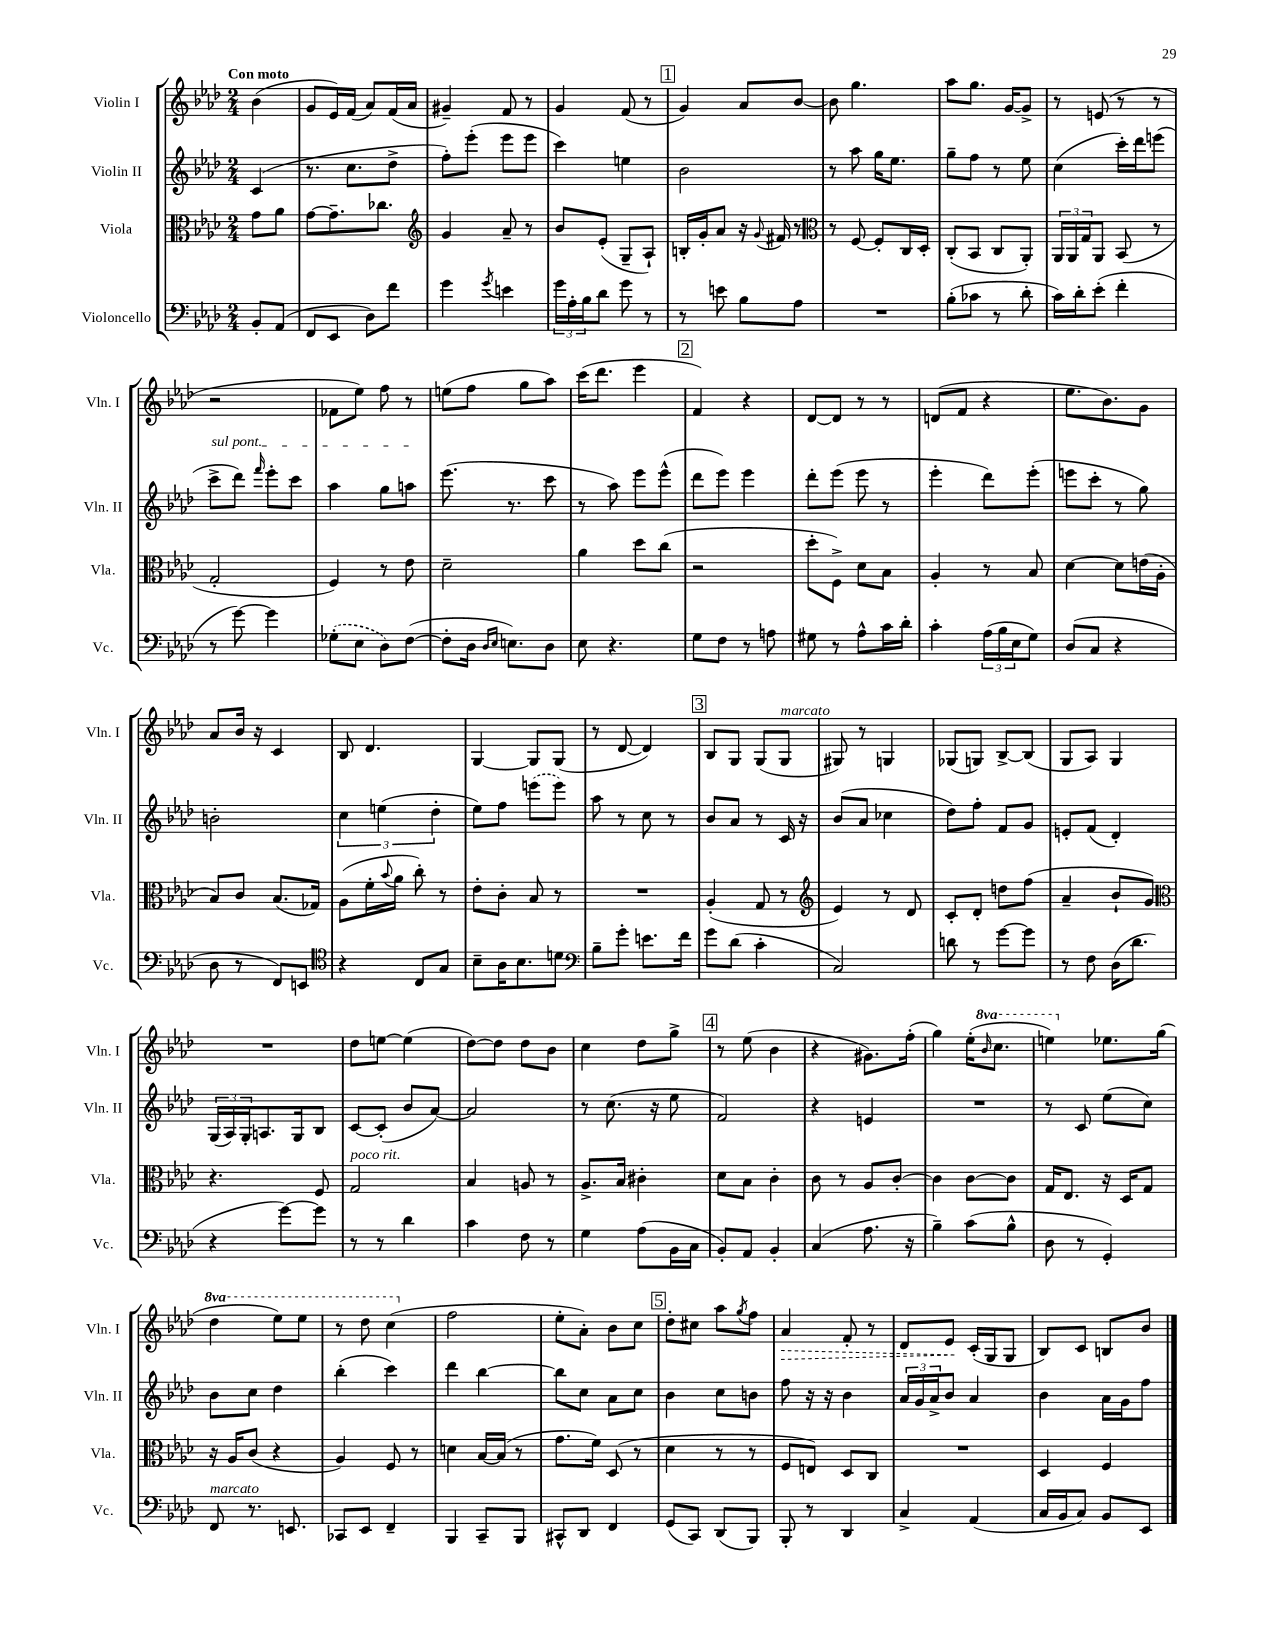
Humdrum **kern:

**kern	**kern	**kern	**kern
*staff4	*staff3	*staff2	*staff1
*clefF4	*clefC3	*clefG2	*clefG2
*k[b-e-a-d-]	*k[b-e-a-d-]	*k[b-e-a-d-]	*k[b-e-a-d-]
*M2/4	*M2/4	*M2/4	*M2/4
8BB-'	8g	(4c	(4b-
(8AA-	8a-	.	.
=	=	=	=
8FF	[8g	8.r	8g
8EE-	8.g~]	.	16e-)
.	.	8.cc	(16f
8D-)	.	.	8a-)
.	8.cc-	.	.
8f	.	8dd-^	(16f
.	.	.	16a-
=	=	=	=
*	*clefG2	*	*
4g	4g	8ff')	4g#~)
.	.	(8eee-'	.
8qg	.	.	.
4e	8a-~	8eee-	8f
.	8r	8eee-	8r
=	=	=	=
24g	8b-	4ccc)	4g
24A-'	.	.	.
24B-	.	.	.
8d-	(8e-'	.	.
8g	8G~	4ee	(8f
8r	8A-`)	.	8r
=	=	=	=
8r	16B'	2b-	4g)
.	16g'	.	.
8e	8a-	.	.
8B-	16r	.	8a-
.	8qqg	.	.
.	16f#	.	.
8A-	8r	.	[8b-
=	=	=	=
*	*clefC3	*	*
2r	8r	8r	8b-]
.	[8F	8aa-	4.gg
.	8F']	16gg	.
.	.	8.ee-	.
.	16C	.	.
.	16D-'	.	.
=	=	=	=
(8B-'	(8C'	8gg~	8aa-
8c-	8BB-	8ff	8.gg
8r	8C	8r	.
.	.	.	[16g
8d-'	8AA-')	8ee-	8g^]
=	=	=	=
16c)	24AA-	(4cc	8r
.	24AA-	.	.
16d-'	.	.	.
.	24G	.	.
(8e-'	8AA-	.	(8e
4f'	(8BB-	16ccc')	8r
.	.	16ddd-	.
.	8r	(8eee	8r
=	=	=	=
8r	2G'	8ccc^	2r
[8g)	.	8ddd-)	.
.	.	16qqfff	.
4g]	.	8eee-'	.
.	.	8ccc	.
=	=	=	=
(8G-'	4F)	4aa-	8f-
8E-	.	.	8ee-)
8D-)	8r	8gg	8ff
([8F	8e-	8aa	8r
=	=	=	=
8F']	2d-~	(8.eee-	(8ee
16D-	.	.	8ff
16qqD-	.	.	.
16qqE-	.	.	.
8.E)	.	8.r	.
.	.	.	8gg
8D-	.	8ccc	8aa-)
=	=	=	=
8E-	4a-	8r	(16ccc
.	.	.	8.ddd-
4.r	.	8aa-)	.
.	8dd-	8eee-	4eee-
.	(8cc	(8eee-^^	.
=	=	=	=
8G	2r	8ddd-	4f)
8F	.	8eee-)	.
8r	.	4eee-	4r
8A	.	.	.
=	=	=	=
8G#	8dd-'	8ddd-'	[8d-
8r	8F^)	(8eee-	8d-]
8A-^^	8d-	8eee-	8r
16c	8B-	8r	8r
16d-'	.	.	.
=	=	=	=
4c'	4A-'	4eee-'	(8d
.	.	.	8f
(24A-	8r	8ddd-)	4r
24B-	.	.	.
24E-	.	.	.
8G)	8B-	(8eee-'	.
=	=	=	=
(8D-	[4d-	8eee	8.ee-
8C	.	8ccc'	.
.	.	.	8.b-)
4r	8d-]	8r	.
.	(16e	8gg)	8g
.	16A-'	.	.
=	=	=	=
8D-	8B-)	2b'	8a-
8r	8c	.	16b-
.	.	.	16r
8FF)	(8.B-	.	4c
8EE	.	.	.
.	16G-)	.	.
=	=	=	=
*clefC4	*	*	*
4r	(8A-	6cc	8B-
.	16f'	.	4.d-
.	.	(6ee	.
.	8qqb-	.	.
.	16a-	.	.
8C	8cc')	.	.
.	.	6dd-'	.
8G	8r	.	.
=	=	=	=
8B-~	8e-'	8ee-)	[4G
16A-	8c'	8ff	.
8.B-	.	.	.
.	8B-	(8eee	8G]
8d	8r	8eee)	(8G
=	=	=	=
*clefF4	*	*	*
8B-~	2r	8aa-	8r
8g'	.	8r	[8d-
8.e	.	8cc	4d-])
.	.	8r	.
16f	.	.	.
=	=	=	=
8g	(4A-'	8b-	8B-
(8d-	.	8a-	8G
4c'	8G	8r	(8G
.	8r	16c	8G
.	.	16r	.
=	=	=	=
*	*clefG2	*	*
2C)	4e-)	(8b-	8G#)
.	.	8a-	8r
.	8r	4cc-	4G
.	8d-	.	.
=	=	=	=
8d	8c'	8dd-)	(8G-
8r	8d-'	8ff'	8G)
[8g	8dd	8f	[8B-^
8g]	(8ff	8g	(8B-]
=	=	=	=
8r	4a-~	8e'	8G
8F	.	(8f	8A-)
(16D-	8b-`	4d-')	4G
8.d-	.	.	.
.	8g)	.	.
=	=	=	=
*	*clefC3	*	*
4r	4.r	(24G	2r
.	.	24A-)	.
.	.	24G'	.
.	.	8.A	.
[8g)	.	.	.
.	.	16G	.
8g]	8F	8B-	.
=	=	=	=
8r	2G	[8c	8dd-
8r	.	(8c']	[8ee
4d-	.	8b-	(4ee]
.	.	[8a-)	.
=	=	=	=
4c	4B-	2a-]	[8dd-)
.	.	.	8dd-]
8F	8A	.	8dd-
8r	8r	.	8b-
=	=	=	=
4G	8.A-^	8r	4cc
.	.	(8.cc	.
.	16B-	.	.
(8A-	4c#'	.	8dd-
.	.	16r	.
16BB-	.	8ee-	8gg^
16C	.	.	.
=	=	=	=
8BB-')	8d-	2f)	8r
8AA-	8B-	.	(8ee-
4BB-'	4c'	.	4b-
=	=	=	=
(4C	8c	4r	4r
.	8r	.	.
8.A-	8A-	4e	8.g#)
.	[8c'	.	.
16r	.	.	(16ff'
=	=	=	=
4B-~)	4c]	2r	4gg)
(8c	[8c	.	(16ee-'
.	.	.	16qqbb-
.	.	.	8.ccc
8B-^^	8c]	.	.
=	=	=	=
8D-	16G	8r	4eee)
.	8.E-	.	.
8r	.	8c	.
4GG')	16r	(8ee-	8.ee-
.	16D-	.	.
.	8G	8cc)	.
.	.	.	(16gg
=	=	=	=
8FF	16r	8b-	4ddd-
.	16A-	.	.
8.r	(8c	8cc	.
.	4r	4dd-	8eee-)
8.EE	.	.	.
.	.	.	8eee-
=	=	=	=
8CC-	4A-)	(4bb-'	8r
8EE-	.	.	8ddd-
4FF~	8F	4ccc)	(4ccc
.	8r	.	.
=	=	=	=
4BBB-	4d	4ddd-	2ff
8CC~	[16B-	[4bb-	.
.	(16B-]	.	.
8BBB-	8r	.	.
=	=	=	=
8CC#^^	8.g	8bb-]	8ee-'
8DD-	.	8cc	8a-')
.	16f)	.	.
4FF	(8D-	8a-	8b-
.	8r	8cc	8cc
=	=	=	=
(8GG	4d-	4b-	8dd-'
8CC)	.	.	8cc#
(8DD-	8r	8cc	8aa-
.	.	.	8qgg
8BBB-)	8r	8b	8ff
=	=	=	=
8BBB-'	8F	8ff	4a-
8r	8E)	16r	.
.	.	16r	.
4DD-	8D-	4b-	8f'
.	8C	.	8r
=	=	=	=
4C^	2r	24a-	8d-
.	.	24g	.
.	.	24a-^	.
.	.	8b-	8e-
(4AA-	.	4a-	(16c'
.	.	.	16G
.	.	.	8G
=	=	=	=
16C	4D-	4b-	8B-)
16BB-	.	.	.
8C)	.	.	8c
8BB-	4F	16a-	8B
.	.	16g	.
8EE-	.	8ff	8b-
==	==	==	==
*-	*-	*-	*-
